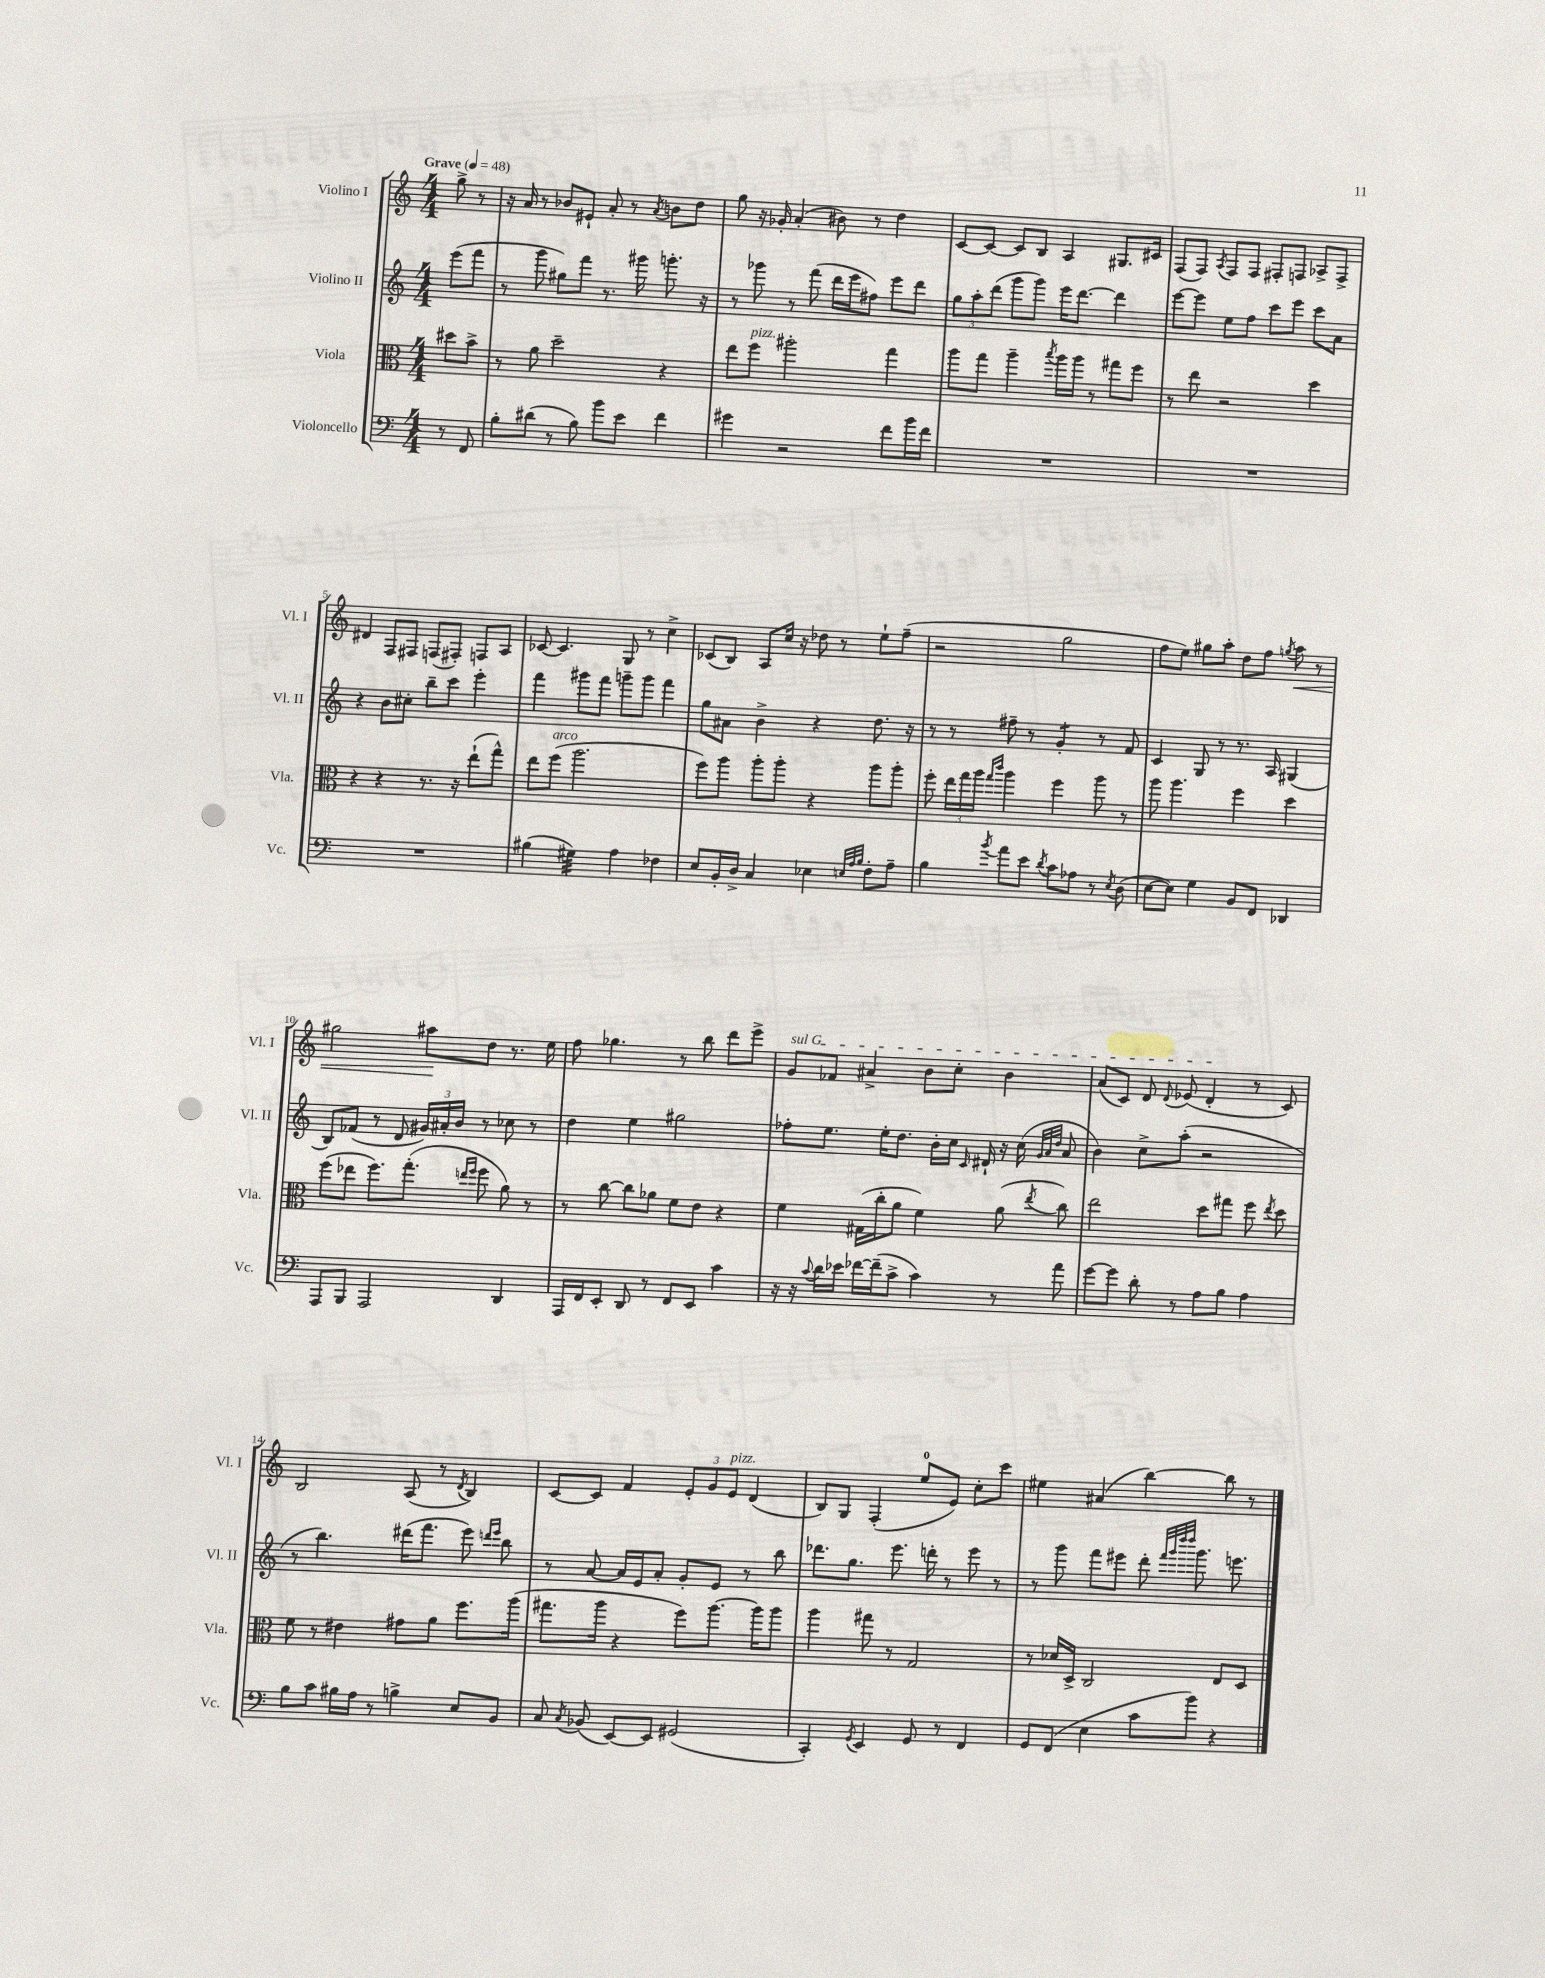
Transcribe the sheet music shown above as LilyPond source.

<<
\new StaffGroup <<
\new Staff = "s0" \with { instrumentName = "Violino I" shortInstrumentName = "Vl. I" } {
    \clef treble \key c \major \numericTimeSignature \time 4/4 \partial 4 \tempo "Grave" 4 = 48
    \autoBeamOff g''8-> r8 |
    r16 a'16 r8 bes'8[ eis'8]-! a'8-. r8 \acciaccatura { a'8 } b'8[ d''8] |
    g''8 r16 ges'16-. a'4-.( bis'8) r8 d''4 |
    c'8[~ c'8]~ c'8[ b8] a4 gis8.[ cis'16] |
    f8[( f8]) \acciaccatura { a8 } f8[ f8] fis8[-. f8] aes8[-> f8]-> |
    dis'4 f8[ fis8] f8[( fis8]-.) f8[ a8] |
    ces'8~ ces'4. g8 r8 c''4-> |
    ces'8[( b8]) a8[ c''16] r16 des''8 r8 e''8[-! f''8]--( |
    r2 g''2 |
    f''8[ e''8]) gis''8[ a''8]-. d''8[ f''8] \acciaccatura { g''8 } a''8\< r8 |
    gis''2 ais''8[\! d''8] r8. e''16 |
    f''8 ges''4. r8 b''8 d'''8[ e'''8]-> |
    \once \override TextSpanner.bound-details.left.text = \markup { \italic "sul G" } g'8[\startTextSpan fes'8] ais'4-> b'8[ c''8]-. b'4 |
    a'8[( c'8]) d'8 \appoggiatura { d'8 } ees'8( d'4-.\stopTextSpan r8 c'8) |
    b2 a8( r8 \acciaccatura { d'8 } b4) |
    c'8[~ c'8] f'4 \tuplet 3/2 { e'8[-. g'8 e'8]^\markup { \italic "pizz." } } d'4( |
    b8[) g8] f4-.( e''8[-0 e'8]) c''8[-. c'''8] |
    eis''4 ais'4( b''4~) b''8 r8 \bar "|." |
}
\new Staff = "s1" \with { instrumentName = "Violino II" shortInstrumentName = "Vl. II" } {
    \clef treble \key c \major \numericTimeSignature \time 4/4 \partial 4
    \autoBeamOff e'''8[( f'''8] |
    r8 g'''8 gis''8[) f'''8] r8. gis'''16 g'''8.-. r16 |
    r8 ges'''8 r8 f'''8( d'''16[ e'''16 fis''8]) e'''8[ d'''8] |
    \tuplet 3/2 { g''8[ a''8-. d'''8]( } g'''8[ g'''8]) e'''16[ d'''8.]~ d'''4 |
    e'''8[~ e'''8] e''8[ f''8] c'''8[ e'''8] c'''8[ a'8] |
    r4 b'8[ cis''8]-. b''8[-- c'''8] e'''4-. |
    f'''4 gis'''8[ f'''8] g'''8[-- g'''8] f'''4 |
    g''8[ ais'8] b'4-> r4 d''8. r16 |
    r8 r8 fis''8-- r8 g'4:8-. r8 f'8 |
    c'4 g8 r8 r8. a16 gis4( |
    b8[) fes'8]( r8 d'8 \tuplet 3/2 { gis'16[) ais'16-. b'16] } r8 ces''8 r8 |
    d''4 e''4 gis''2 |
    fes''8[-. e''8.] e''16[-. d''8.] b'16[-. c''16] \grace { c'16 } dis'16-! r16 c''16( \grace { g'32[ a'32 d''32] } a'8 |
    b'4) c''8[-> a''8]-.( r2 |
    r8 b''4.) dis'''16[( f'''8.] e'''8) \grace { d'''16[ e'''16] } b''8 |
    r8 a'8~ a'16[ e'16 a'8]-. g'8[-. e'8] r8 b''8 |
    des'''8.[ g''8.] e'''8. d'''16-. r8 e'''8 r8 |
    r8 g'''8 f'''8[ eis'''8] d'''8-. \grace { f'''32[ g'''32 d''''32 d''''32] } g'''8. e'''8. \bar "|." |
}
\new Staff = "s2" \with { instrumentName = "Viola" shortInstrumentName = "Vla." } {
    \clef alto \key c \major \numericTimeSignature \time 4/4 \partial 4
    \autoBeamOff dis''8[ b'8]-> |
    r8 a'8 d''2-- r4 |
    e''8[ f''8]^\markup { \italic "pizz." } ais''2-. g''4 |
    a''8[ g''8] a''4-- \acciaccatura { b''8 } a''16[ a''16] r8 gis''8[ f''8] |
    r8 e''8 r2 d''4 |
    r4 r4 r8. r16 e''8[-!( g''8]-^) |
    e''8[ f''8]^\markup { \italic "arco" }( a''2. |
    f''8[) a''8] a''8[-. a''8]-. r4 a''8[ a''8]-. |
    f''8-. \tuplet 3/2 { e''16[ g''16 a''16] } \grace { g''16[ c'''16] } a''4 f''4 a''8 r8 |
    a''8 a''4. f''4 d''4 |
    f''8[( ees''8] f''8.[) g''8.]-.( \grace { e''16[ f''16] } f''8 a'8) r8 |
    r8 c''8~ c''8[ aes'8] f'8[ e'8] r4 |
    f'4 gis16[( c''16-. a'8] f'4) a'8( \acciaccatura { e''8 } c''8) |
    e''2 d''8[ gis''8] f''8 \acciaccatura { e''8 } d''8 |
    f'8 r8 eis'4 gis'8[ a'8] f''8.[ a''16]( |
    gis''8.[ a''16] r4 f''8[) a''8.]~ a''16[ a''8] |
    a''4 gis''8 r8 g2 |
    r8 des'16[ d16]-> c2 e8[ d8] \bar "|." |
}
\new Staff = "s3" \with { instrumentName = "Violoncello" shortInstrumentName = "Vc." } {
    \clef bass \key c \major \numericTimeSignature \time 4/4 \partial 4
    \autoBeamOff r8 f,8 |
    b8[-. dis'8]( r8 b8) b'8[ e'8] f'4 |
    gis'4 r2 f'8[ b'16 f'16] |
    R1 |
    R1 |
    R1 |
    bis4( gis4:32) a4 fes4 |
    e8[ b,16-. d16]-> c4 ees4 \grace { e32[ a32 b32] } f8[-. a8]-- |
    b4 \acciaccatura { b'8 } a'8[ e'8] \acciaccatura { d'8 } c'8[ aes8] r8 \acciaccatura { e8 } d8( |
    e8[~ e8]) g4 b,8[ f,8] des,4 |
    a,,8[ b,,8] a,,2 d,4 |
    a,,16[ f,16 e,8]-. d,8 r8 f,8[ e,8] c'4 |
    r16 r16 \appoggiatura { c'8 } d'16[ ees'16] fes'16[~ fes'16--( c'8]-> c'4) r8 a'8 |
    g'8[~ g'8] d'8-. r8 a8[ b8] a4 |
    b8[ c'8] bis16[ a16] r8 b4-> e8[ b,8] |
    c8 \acciaccatura { c8 } bes,8( e,8[~) e,8] gis,2( |
    c,4-.) \acciaccatura { g,8 } e,4 g,8 r8 f,4 |
    g,8[ f,8]( e4 c'8[ b'8]) r4 \bar "|." |
}
>>
>>
